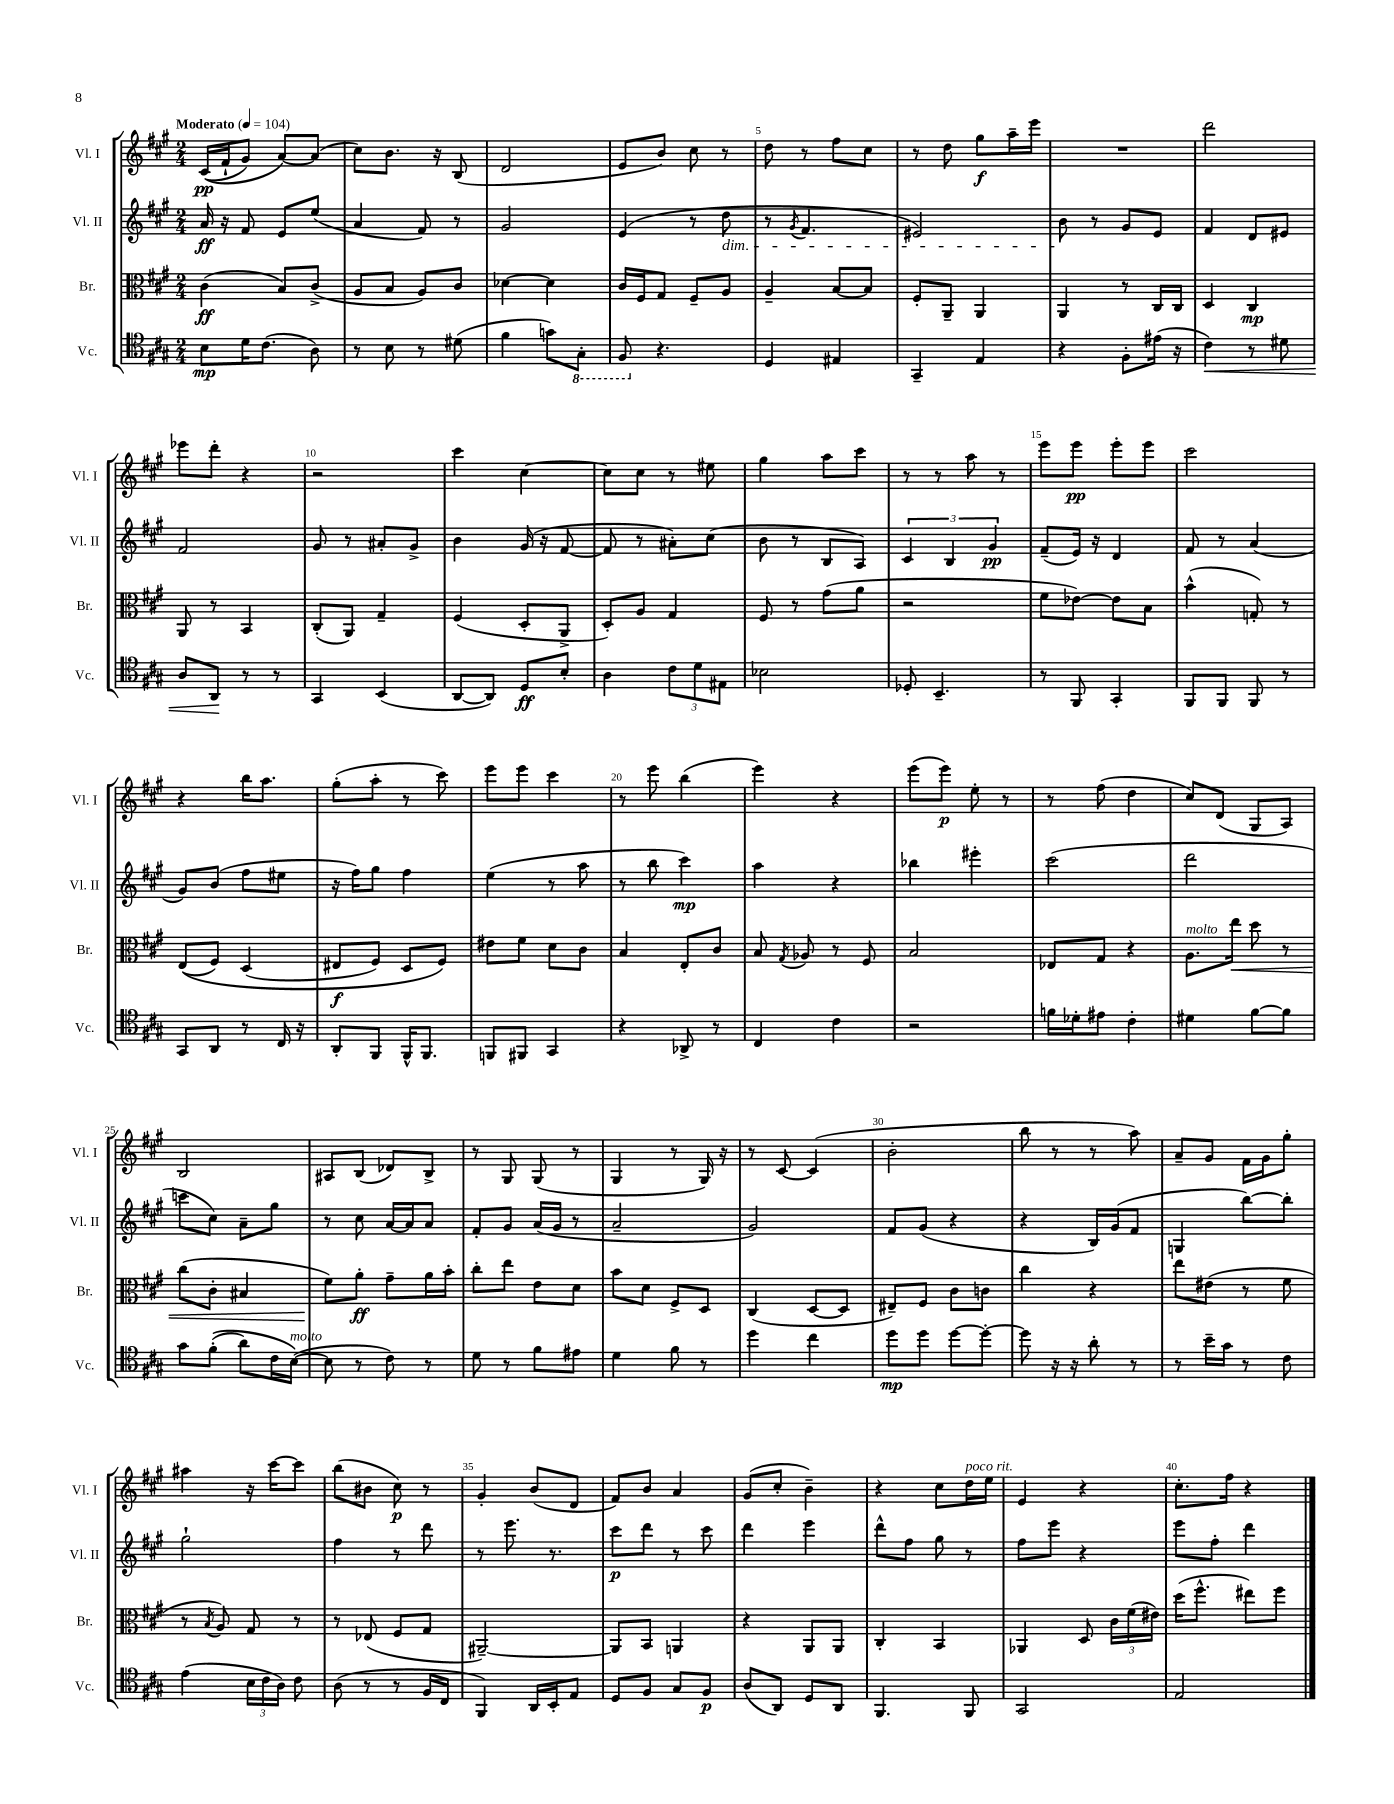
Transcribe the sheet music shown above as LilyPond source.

<<
\new StaffGroup <<
\new Staff = "s0" \with { instrumentName = "Vl. I" shortInstrumentName = "Vl. I" } {
    \clef treble \key a \major \numericTimeSignature \time 2/4 \tempo "Moderato" 4 = 104
    \autoBeamOff cis'16[\pp(\( fis'16-! gis'8]) a'8[~\) a'8]( |
    cis''8[) b'8.] r16 b8( |
    d'2 |
    e'8[ b'8]) cis''8 r8 |
    d''8 r8 fis''8[ cis''8] |
    r8 d''8 gis''8[\f a''16-- e'''16] |
    R2 |
    d'''2 |
    ees'''8[ d'''8]-. r4 |
    r2 |
    cis'''4 cis''4~ |
    cis''8[ cis''8] r8 eis''8 |
    gis''4 a''8[ cis'''8] |
    r8 r8 a''8 r8 |
    e'''8[ e'''8]\pp e'''8[-. e'''8] |
    cis'''2 |
    r4 b''16[ a''8.] |
    gis''8[-.( a''8]-. r8 cis'''8) |
    e'''8[ e'''8] cis'''4 |
    r8 e'''8 b''4( |
    e'''4) r4 |
    e'''8[( e'''8]\p) e''8-. r8 |
    r8 fis''8( d''4 |
    cis''8[) d'8]( gis8[ a8]) |
    b2 |
    ais8[ b8]( des'8[) b8]-> |
    r8 gis8 gis8( r8 |
    gis4 r8 gis16) r16 |
    r8 cis'8~ cis'4( |
    b'2-. |
    b''8 r8 r8 a''8) |
    a'8[-- gis'8] fis'16[ gis'16 gis''8]-. |
    ais''4 r16 cis'''16[~ cis'''8] |
    b''8[( bis'8] cis''8\p) r8 |
    gis'4-. b'8[( d'8] |
    fis'8[) b'8] a'4 |
    gis'8[( cis''8]-. b'4--) |
    r4 cis''8[ d''16^\markup { \italic "poco rit." } e''16] |
    e'4 r4 |
    cis''8.[-. fis''16] r4 \bar "|." |
}
\new Staff = "s1" \with { instrumentName = "Vl. II" shortInstrumentName = "Vl. II" } {
    \clef treble \key a \major \numericTimeSignature \time 2/4
    \autoBeamOff a'16\ff r16 fis'8 e'8[ e''8]( |
    a'4 fis'8) r8 |
    gis'2 |
    e'4( r8 d''8\dim |
    r8 \acciaccatura { gis'8 } fis'4. |
    eis'2) |
    b'8\! r8 gis'8[ e'8] |
    fis'4 d'8[ eis'8] |
    fis'2 |
    gis'8 r8 ais'8[-. gis'8]-> |
    b'4 gis'16( r16 fis'8~ |
    fis'8 r8 ais'8[-.) cis''8]( |
    b'8 r8 b8[ a8]) |
    \tuplet 3/2 { cis'4 b4 gis'4\pp } |
    fis'8[--( e'16]) r16 d'4 |
    fis'8 r8 a'4( |
    gis'8[) b'8]( fis''8[ eis''8] |
    r16 fis''16[) gis''8] fis''4 |
    e''4( r8 a''8 |
    r8 b''8 cis'''4\mp) |
    a''4 r4 |
    bes''4 eis'''4-. |
    cis'''2( |
    d'''2 |
    c'''8[ cis''8]) a'8[-- gis''8] |
    r8 cis''8 a'16[~ a'16 a'8] |
    fis'8[-. gis'8] a'16[( gis'16] r8 |
    a'2-- |
    gis'2) |
    fis'8[ gis'8]( r4 |
    r4 b16[) gis'16( fis'8] |
    g4 b''8[~) b''8]-. |
    gis''2-! |
    fis''4 r8 d'''8 |
    r8 e'''8. r8. |
    cis'''8[\p d'''8] r8 cis'''8 |
    d'''4 e'''4 |
    d'''8[-^ fis''8] gis''8 r8 |
    fis''8[ e'''8] r4 |
    e'''8[ fis''8]-. d'''4 \bar "|." |
}
\new Staff = "s2" \with { instrumentName = "Br." shortInstrumentName = "Br." } {
    \clef alto \key a \major \numericTimeSignature \time 2/4
    \autoBeamOff cis'4\ff( b8[) cis'8]->( |
    a8[ b8] a8[) cis'8] |
    des'4~ des'4 |
    cis'16[ fis16 gis8] fis8[-- a8] |
    a4-- b8[~ b8] |
    fis8[-. a,8]-- a,4 |
    a,4 r8 cis16[ cis16] |
    d4 cis4\mp |
    a,8 r8 b,4 |
    cis8[-.( a,8]) gis4-- |
    fis4( d8[-. a,8]-> |
    d8[-.) a8] gis4 |
    fis8 r8 gis'8[( a'8] |
    r2 |
    fis'8[ ees'8]~) ees'8[ b8] |
    b'4-^( g8-.) r8 |
    e8[(\( fis8]) d4( |
    eis8[\f fis8]) d8[ fis8]\) |
    eis'8[ fis'8] d'8[ cis'8] |
    b4 e8[-. cis'8] |
    b8 \acciaccatura { gis8 } aes8 r8 fis8 |
    b2 |
    ees8[ gis8] r4 |
    a8.[^\markup { \italic "molto" } e''16]\< d''8 r8 |
    cis''8[( cis'8]-. bis4 |
    fis'8[\!) a'8]-.\ff gis'8[-- a'16 b'16]-. |
    cis''8[-. e''8] e'8[ d'8] |
    b'8[ d'8] fis8[-> d8] |
    cis4( d8[~ d8] |
    eis8[--) fis8] cis'8[ c'8] |
    cis''4 r4 |
    e''8[ eis'8]( r8 fis'8 |
    r8 \acciaccatura { b8 } a8) gis8 r8 |
    r8 ees8( fis8[ gis8] |
    ais,2~--) |
    ais,8[ b,8] a,4 |
    r4 a,8[ a,8] |
    cis4-. b,4 |
    aes,4 d8 \tuplet 3/2 { cis'16[ fis'16( eis'16]) } |
    d''16[( fis''8.]-^ eis''8[) fis''8] \bar "|." |
}
\new Staff = "s3" \with { instrumentName = "Vc." shortInstrumentName = "Vc." } {
    \clef tenor \key a \major \numericTimeSignature \time 2/4
    \autoBeamOff b8[\mp d'16 cis'8.]( a8) |
    r8 b8 r8 dis'8( |
    fis'4 g'8[) \ottava #-1 gis,8]-. |
    fis,8 \ottava #0 r4. |
    d4 eis4 |
    gis,4-- e4 |
    r4 fis8[-. eis'16]( r16 |
    cis'4\<) r8 dis'8 |
    a8[ a,8]\! r8 r8 |
    gis,4 b,4( |
    a,8[~ a,8]) d8[\ff b8]-. |
    a4 \tuplet 3/2 { cis'8[ d'8 eis8] } |
    bes2 |
    des8-. b,4.-- |
    r8 fis,8 gis,4-. |
    fis,8[ fis,8] fis,8 r8 |
    gis,8[ a,8] r8 cis16 r16 |
    a,8[-. fis,8] fis,16[-^ fis,8.] |
    f,8[ fis,8] gis,4 |
    r4 aes,8-> r8 |
    cis4 cis'4 |
    r2 |
    f'16[ des'16-. eis'8] cis'4-. |
    dis'4 fis'8[~ fis'8] |
    gis'8[ fis'8]-.(\( a'8[) cis'16 b16]~^\markup { \italic "molto" }(\) |
    b8 r8 cis'8) r8 |
    d'8 r8 fis'8[ eis'8] |
    d'4 fis'8 r8 |
    d''4 cis''4 |
    d''8[\mp d''8] d''8[~ d''8]~-. |
    d''8 r16 r16 a'8-. r8 |
    r8 b'16[-- gis'16] r8 cis'8 |
    e'4( \tuplet 3/2 { b16[ cis'16 a16]) } cis'8 |
    a8( r8 r8 fis16[ cis16] |
    fis,4) a,16[ b,16-. e8] |
    d8[ fis8] gis8[ fis8]\p |
    a8[( a,8]) d8[ a,8] |
    fis,4. fis,8 |
    gis,2 |
    e2 \bar "|." |
}
>>
>>
\layout { \context { \Score \override BarNumber.break-visibility = ##(#f #t #t) barNumberVisibility = #(every-nth-bar-number-visible 5) } }
